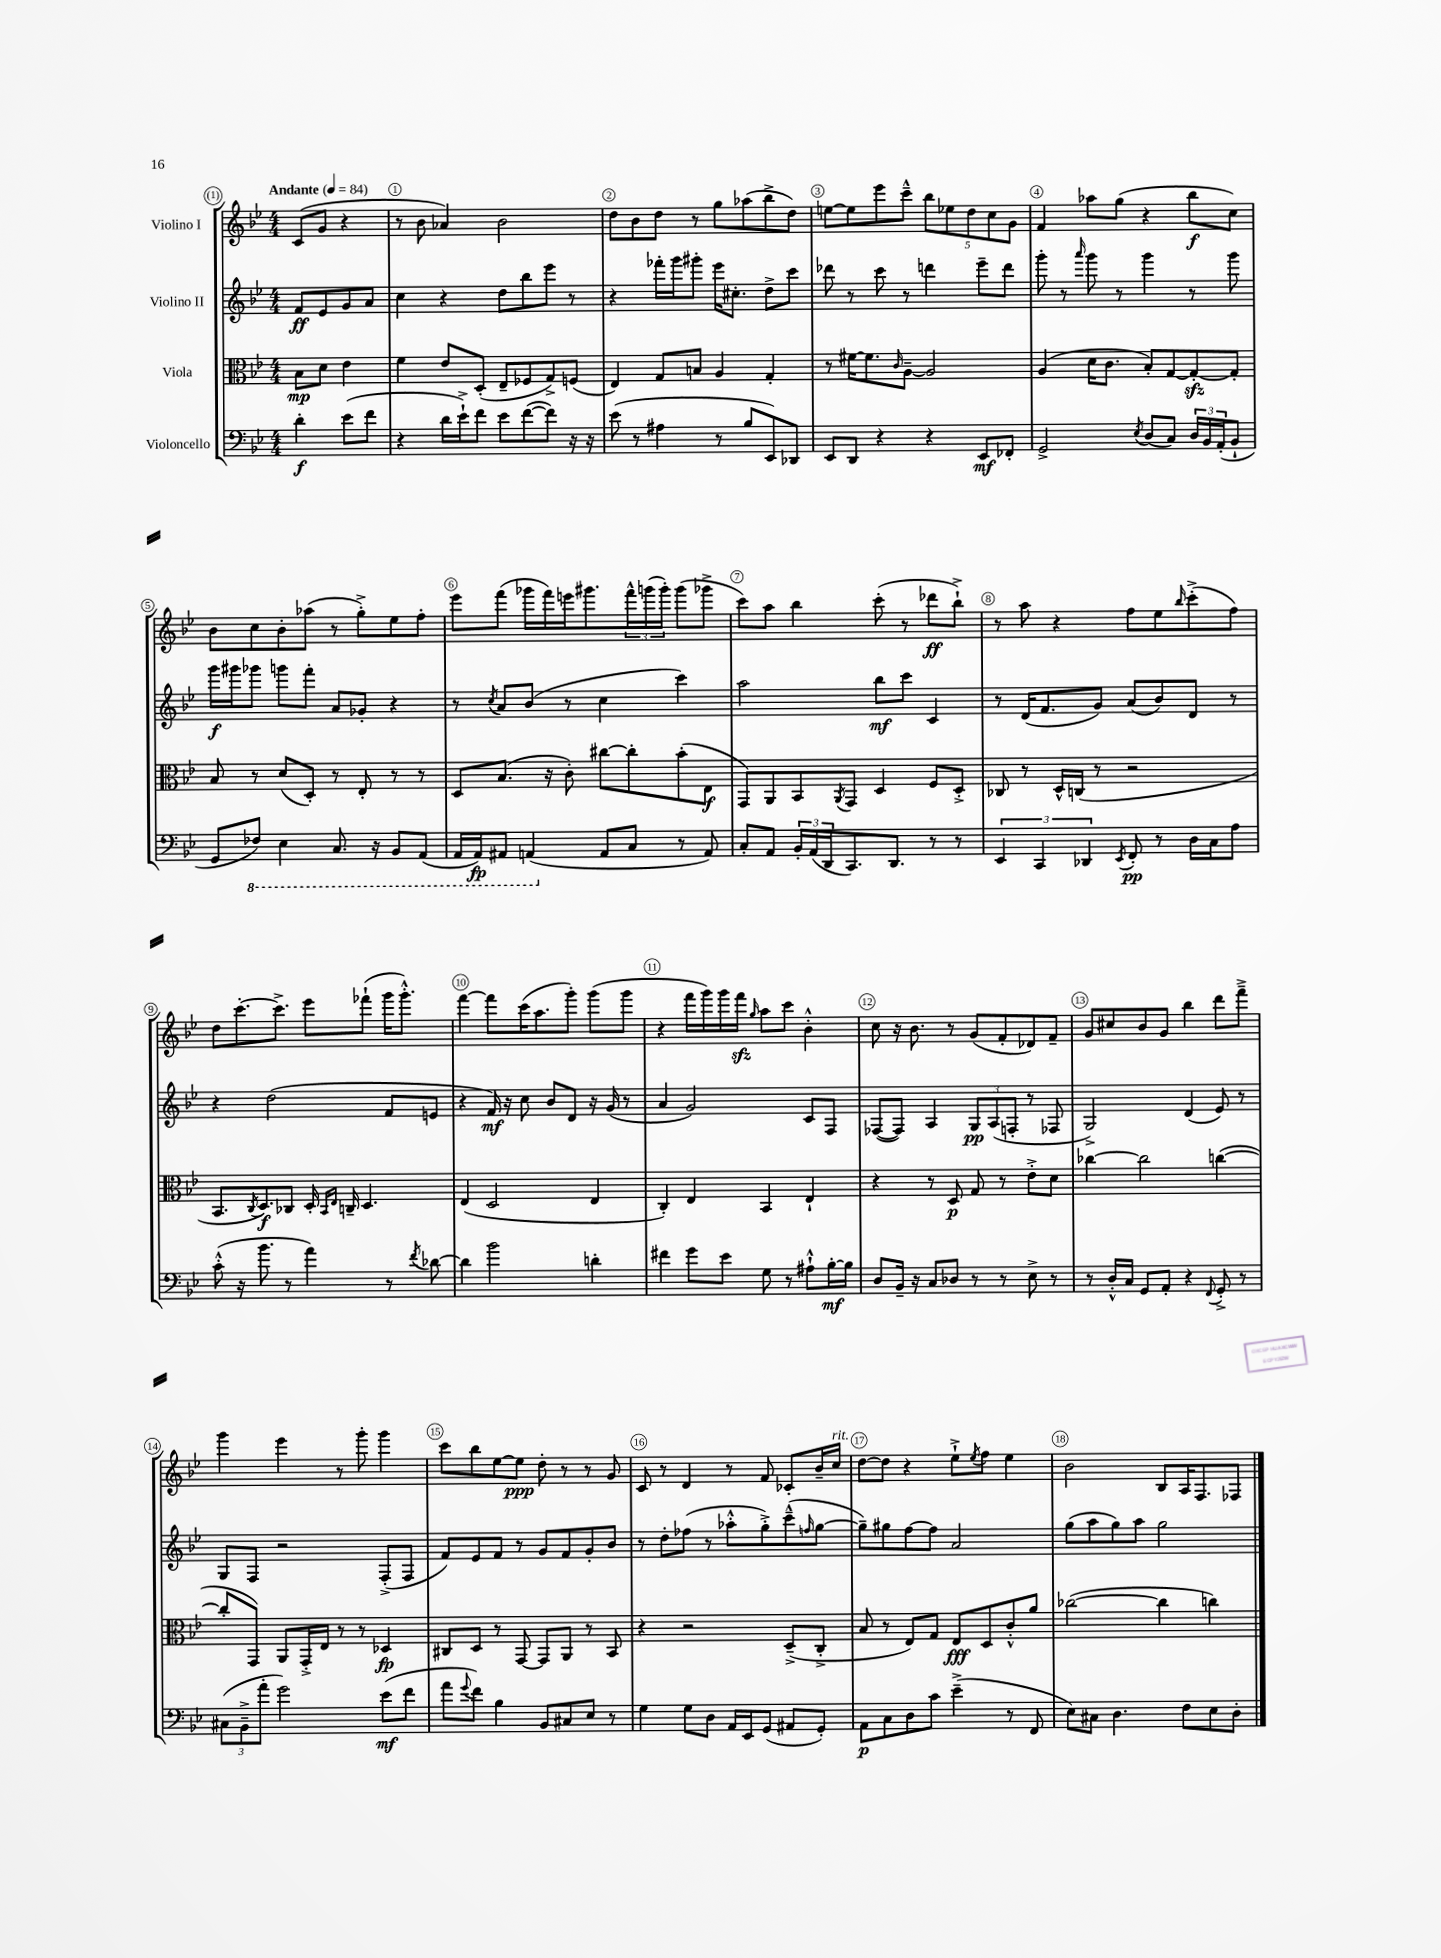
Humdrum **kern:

**kern	**dynam	**kern	**dynam	**kern	**dynam	**kern	**dynam
*part4	*part4	*part3	*part3	*part2	*part2	*part1	*part1
*staff4	*staff4	*staff3	*staff3	*staff2	*staff2	*staff1	*staff1
*I"Violoncello	*	*I"Viola	*	*I"Violino II	*	*I"Violino I	*
*clefF4	*	*clefC3	*	*clefG2	*	*clefG2	*
*k[b-e-]	*	*k[b-e-]	*	*k[b-e-]	*	*k[b-e-]	*
*M4/4	*	*M4/4	*	*M4/4	*	*M4/4	*
*MM84	*	*MM84	*	*MM84	*	*MM84	*
=	=	=	=	=	=	=	=
!	!	!	!	!	!	!LO:TX:a:B:t=Andante	!
4d'\	f	8B-\L	mp	8f/L	ff	(8c/L	.
.	.	8d\J	.	8e-/	.	8g/J	.
(8e-\L	.	4e-\	.	8g/	.	4r	.
8f\J	.	.	.	8a/J	.	.	.
=1	=1	=1	=1	=1	=1	=1	=1
4r	.	4f\	.	4cc\	.	8r	.
.	.	.	.	.	.	8b-\	.
16d\LL	.	8e-/L	.	4r	.	4a-X/)	.
16e-`^\J)	.	.	.	.	.	.	.
8f\J	.	(8D'/J	.	.	.	.	.
8e-\L	.	8E-~/L	.	8dd\L	.	2b-\	.
([8f\	.	8F-X/	.	8bb-\	.	.	.
8f\J])	.	8G^/)	.	8eee-\J	.	.	.
16r	.	(8Fn/J	.	8r	.	.	.
16r	.	.	.	.	.	.	.
=2	=2	=2	=2	=2	=2	=2	=2
(8e-\	.	4E-/)	.	4r	.	8dd\L	.
8r	.	.	.	.	.	8b-\	.
4A#X\	.	8G/L	.	16fff-X'\LL	.	8dd\J	.
.	.	.	.	16ggg\J	.	.	.
.	.	8Bn/J	.	8ggg#X'\J	.	8r	.
8r	.	4A/	.	16eee-\KL	.	8gg\L	.
.	.	.	.	8.cc#X'\J	.	.	.
8B-/L	.	.	.	.	.	(8aa-X\	.
8EE-/)	.	4G'/	.	8dd^\L	.	8bb-^\	.
8DD-X/J	.	.	.	8ccc\J	.	8dd\J)	.
=3	=3	=3	=3	=3	=3	=3	=3
8EE-/L	.	8r	.	8ddd-X\	.	[8een\L	.
8DD/J	.	[16f#X\KL	.	8r	.	8ee\]	.
.	.	8.f#\]	.	.	.	.	.
4r	.	.	.	8ccc\	.	8eee-\	.
.	.	16qqc/	.	.	.	.	.
.	.	[8A~\J	.	8r	.	8ccc~^^\J	.
4r	.	2A/]	.	4dddn\	.	10bb-\L	.
.	.	.	.	.	.	10ee-X\	.
.	.	.	.	.	.	10dd\	.
8EE-/L	mf	.	.	8eee-~\L	.	.	.
.	.	.	.	.	.	10cc\	.
8FF-X'/J	.	.	.	8ddd\J	.	.	.
.	.	.	.	.	.	10g\J	.
=4	=4	=4	=4	=4	=4	=4	=4
2GG^/	.	(4A/	.	8ggg'\	.	4f/	.
.	.	.	.	8r	.	.	.
.	.	.	.	16qqaaa/	.	.	.
.	.	16d\KL	.	8ggg\	.	8aa-X\L	.
.	.	8.c\J	.	.	.	.	.
.	.	.	.	8r	.	(8gg\J	.
8qE-/	.	.	.	.	.	.	.
(8D/L	.	8B-'/L)	.	4ggg\	.	4r	.
8C/J)	.	[8G/	.	.	.	.	.
24D/LL	.	8Gzz'/_	.	8r	.	8bb-\L	f
24BB-/	.	.	.	.	.	.	.
(24AA'/J	.	.	.	.	.	.	.
8BB-`/J	.	8G'/J]	.	8ggg\	.	8cc\J)	.
!!LO:LB:g=z
=5	=5	=5	=5	=5	=5	=5	=5
8GG/L	.	8B-/	.	16ggg\LL	f	8b-\L	.
.	.	.	.	16ggg#X\J	.	.	.
*8ba	*	*	*	*	*	*	*
8FF-X/J)	.	8r	.	8ggg-X\J	.	8cc\	.
4EE-\	.	(8d/L	.	8gggn\L	.	8b-'\	.
.	.	8D'/J)	.	8fff'\J	.	(8aa-X\J	.
8.CC/	.	8r	.	8a/L	.	8r	.
.	.	8E-'/	.	8g-X'/J	.	8gg'^\L)	.
16r	.	.	.	.	.	.	.
8BBB-/L	.	8r	.	4r	.	8ee-\	.
(8AAA/J	.	8r	.	.	.	8ff'\J	.
=6	=6	=6	=6	=6	=6	=6	=6
16AAA/LL	.	8D/L	.	8r	.	8eee-\L	.
16AAA/J)	fp	.	.	.	.	.	.
.	.	.	.	8qcc/	.	.	.
8AAA#X/J	.	(8.B-/J	.	8a/L	.	(8fff\J	.
(4AAAn/	.	.	.	(8b-/J	.	16ggg-X\LL	.
.	.	16r	.	.	.	16fff\)	.
.	.	8c'\)	.	8r	.	16eeen\J	.
.	.	.	.	.	.	8.ggg#X\	.
*X8ba	*	*	*	*	*	*	*
8AA/L	.	[8cc#X\L	.	4cc\	.	.	.
8C/J	.	8cc#'\]	.	.	.	24fff^^\L	.
.	.	.	.	.	.	(24gggn\	.
.	.	.	.	.	.	24ggg'\JJ)	.
8r	.	(8b-'\	.	4ccc\)	.	(8ggg\L	.
8AA/)	.	8E-\J	f	.	.	8ggg-X^\J	.
=7	=7	=7	=7	=7	=7	=7	=7
8C'/L	.	8GG/L)	.	2aa\	.	8ccc\L)	.
8AA/J	.	8AA/	.	.	.	8aa\J	.
24BB-'/LL	.	8BB-/	.	.	.	4bb-\	.
(24AA/	.	.	.	.	.	.	.
24DD/J	.	.	.	.	.	.	.
.	.	8qAA/	.	.	.	.	.
8.CC/)	.	8GG/J	.	.	.	.	.
.	.	4D/	.	8bb-\L	mf	(8ccc'\	.
8.DD/J	.	.	.	.	.	.	.
.	.	.	.	8ccc\J	.	8r	.
8r	.	8F/L	.	4c/	.	8ddd-X\L	ff
8r	.	8D'^/J	.	.	.	8bb-`^\J)	.
=8	=8	=8	=8	=8	=8	=8	=8
6EE-/	.	8C-X/	.	8r	.	8r	.
.	.	8r	.	(16d/KL	.	8aa\	.
6CC/	.	.	.	.	.	.	.
.	.	.	.	8.f/	.	.	.
.	.	16D^^/LL	.	.	.	4r	.
.	.	(16Cn/JJ	.	.	.	.	.
6DD-X/	.	.	.	.	.	.	.
.	.	8r	.	8g/J)	.	.	.
8qEE-/	.	.	.	.	.	.	.
8FF'/	pp	2r	.	(8a/L	.	8ff\L	.
8r	.	.	.	8b-/)	.	8ee-\	.
.	.	.	.	.	.	16qqbb-/	.
16D\LL	.	.	.	8d/J	.	(8ccc'^\	.
16C\J	.	.	.	.	.	.	.
8A\J	.	.	.	8r	.	8ff\J)	.
!!LO:LB:g=z
=9	=9	=9	=9	=9	=9	=9	=9
(8c'^^\	.	8.BB-/L	.	4r	.	8dd\L	.
16r	.	.	.	.	.	[8.ccc'\	.
.	.	8qC/	.	.	.	.	.
8.b-\	.	8.D/)	f	.	.	.	.
.	.	.	.	(2dd\	.	.	.
.	.	.	.	.	.	8.ccc^\J]	.
8r	.	8C-X/J	.	.	.	.	.
4a\)	.	16D'/	.	.	.	8eee-\L	.
.	.	16qqBB-/LL	.	.	.	.	.
.	.	16qqE-/JJ	.	.	.	.	.
.	.	16Cn~/	.	.	.	.	.
.	.	4.D/	.	.	.	(8fff-X`\J	.
8r	.	.	.	8f/L	.	16ggg\KL	.
.	.	.	.	.	.	8.ggg'^^\J)	.
8qf/	.	.	.	.	.	.	.
[8d-X\	.	.	.	8en/J	.	.	.
=10	=10	=10	=10	=10	=10	=10	=10
4d-\]	.	(4E-/	.	4r	.	[4fff\	.
2b-\	.	2D/	.	16f/)	mf	8fff\L]	.
.	.	.	.	16r	.	.	.
.	.	.	.	8cc\	.	(16ccc\K	.
.	.	.	.	.	.	8.aa\	.
.	.	.	.	8b-/L	.	.	.
.	.	.	.	8d/J	.	8ggg'\J)	.
4dn'\	.	4E-/	.	16r	.	(8ggg\L	.
.	.	.	.	(16g/	.	.	.
.	.	.	.	8r	.	8ggg\J	.
=11	=11	=11	=11	=11	=11	=11	=11
4f#X\	.	4C'/)	.	4a/	.	4r	.
8g\L	.	4E-/	.	2g/)	.	16fff\LL	.
.	.	.	.	.	.	16ggg\)	.
8e-\J	.	.	.	.	.	16ggg\	.
.	.	.	.	.	.	16fffzz\JJ	.
.	.	.	.	.	.	16qqgg/	.
8G\	.	4BB-/	.	.	.	8aa\L	.
8r	.	.	.	.	.	8ccc\J	.
8A#X`^^\L	.	4E-`/	.	8c/L	.	4b-'^^\	.
[16B-'\L	mf	.	.	8F/J	.	.	.
16B-\JJ]	.	.	.	.	.	.	.
=12	=12	=12	=12	=12	=12	=12	=12
8D/L	.	4r	.	([8F-X/L	.	8cc\	.
16BB-~/Jk	.	.	.	8F-/J])	.	16r	.
16r	.	.	.	.	.	8.b-\	.
8C/L	.	8r	.	4A/	.	.	.
8D-X/J	.	8D/	p	.	.	8r	.
8r	.	8G/	.	12G/L	pp	(8g/L	.
.	.	.	.	(12A/	.	.	.
8r	.	8r	.	.	.	8f'/	.
.	.	.	.	12Fn'/J	.	.	.
8E-^\	.	8e-'^\L	.	8r	.	8d-X/)	.
8r	.	8d\J	.	8F-X/	.	8f~/J	.
=13	=13	=13	=13	=13	=13	=13	=13
8r	.	[4cc-X\	.	2G^/)	.	8g/L	.
16D'^^/LL	.	.	.	.	.	8cc#X/	.
16C/JJ	.	.	.	.	.	.	.
8GG/L	.	2cc-\]	.	.	.	8b-/	.
8AA'/J	.	.	.	.	.	8g/J	.
4r	.	.	.	(4d/	.	4bb-\	.
8qqFF/	.	.	.	.	.	.	.
8GG'^/	.	([4ccn\	.	8e-/)	.	8ddd\L	.
8r	.	.	.	8r	.	8fff~^\J	.
!!LO:LB:g=z
=14	=14	=14	=14	=14	=14	=14	=14
(12C#X\L	.	8cc'/L]	.	8G/L	.	4ggg\	.
12BB-~^\	.	.	.	.	.	.	.
.	.	8GG/J)	.	8F/J	.	.	.
12a'\J	.	.	.	.	.	.	.
2g\)	.	8AA/L	.	2r	.	4eee-\	.
.	.	16GG'^/L	.	.	.	.	.
.	.	16E-/JJ	.	.	.	.	.
.	.	8r	.	.	.	8r	.
.	.	8r	.	.	.	8ggg'\	.
(8e-\L	mf	4D-X/	fp	(8F'^/L	.	4ggg\	.
8f\J	.	.	.	8F/J	.	.	.
=15	=15	=15	=15	=15	=15	=15	=15
8a\L	.	8C#X/L	.	8f/L)	.	8ccc\L	.
8qqg/	.	.	.	.	.	.	.
8f\J)	.	8D/J	.	8e-/	.	8bb-\	.
4B-\	.	8r	.	8f/J	.	[8ee-\	.
.	.	[8GG/	.	8r	.	8ee-\J]	ppp
8BB-/L	.	8GG/L]	.	8g/L	.	8dd'\	.
8C#X/	.	8AA/J	.	8f/	.	8r	.
8E-/J	.	8r	.	8g'/	.	8r	.
8r	.	8BB-/	.	8b-/J	.	8g/	.
=16	=16	=16	=16	=16	=16	=16	=16
4G\	.	4r	.	8r	.	8c/	.
.	.	.	.	8dd'\L	.	8r	.
8G\L	.	2r	.	(8ff-X\J	.	4d/	.
8D\J	.	.	.	8r	.	.	.
16AA/LL	.	.	.	8aa-X'^^\L	.	8r	.
16EE-/J	.	.	.	.	.	.	.
(8GG/J	.	.	.	8gg'^\)	.	8f/	.
8AA#X/L	.	(8D~^/L	.	(8ccc~^^\	.	8c-X'/L	.
.	.	.	.	16qqffn/	.	.	.
8GG'/J)	.	8C'^/J	.	[8gg\J	.	16b-~/L	.
!	!	!	!	!	!	!LO:TX:a:i:t=rit.	!
.	.	.	.	.	.	16cc/JJ	.
=17	=17	=17	=17	=17	=17	=17	=17
8AA\L	p	8B-/	.	8gg~\L])	.	[8dd\L	.
8C\	.	8r	.	8gg#X\	.	8dd\J]	.
8D\	.	8E-/L)	.	[8ff\	.	4r	.
8c\J	.	8G/J	.	8ff\J]	.	.	.
(4e-~^\	.	8E-/L	fff	2a/	.	8ee-`^\L	.
.	.	.	.	.	.	8qee-/	.
.	.	8D/	.	.	.	8ff\J	.
8r	.	8c'^^/	.	.	.	4ee-\	.
8FF/	.	8a/J	.	.	.	.	.
=18	=18	=18	=18	=18	=18	=18	=18
8E-\L)	.	([2cc-X\	.	(8gg\L	.	2b-\	.
8C#X\J	.	.	.	8aa\	.	.	.
4.D\	.	.	.	8gg\)	.	.	.
.	.	.	.	8aa\J	.	.	.
.	.	4cc-\]	.	2gg\	.	8B-/L	.
8F\L	.	.	.	.	.	16A/K	.
.	.	.	.	.	.	8.F/	.
8E-\	.	4ccn\)	.	.	.	.	.
8D'\J	.	.	.	.	.	8F-X/J	.
==	==	==	==	==	==	==	==
*-	*-	*-	*-	*-	*-	*-	*-
